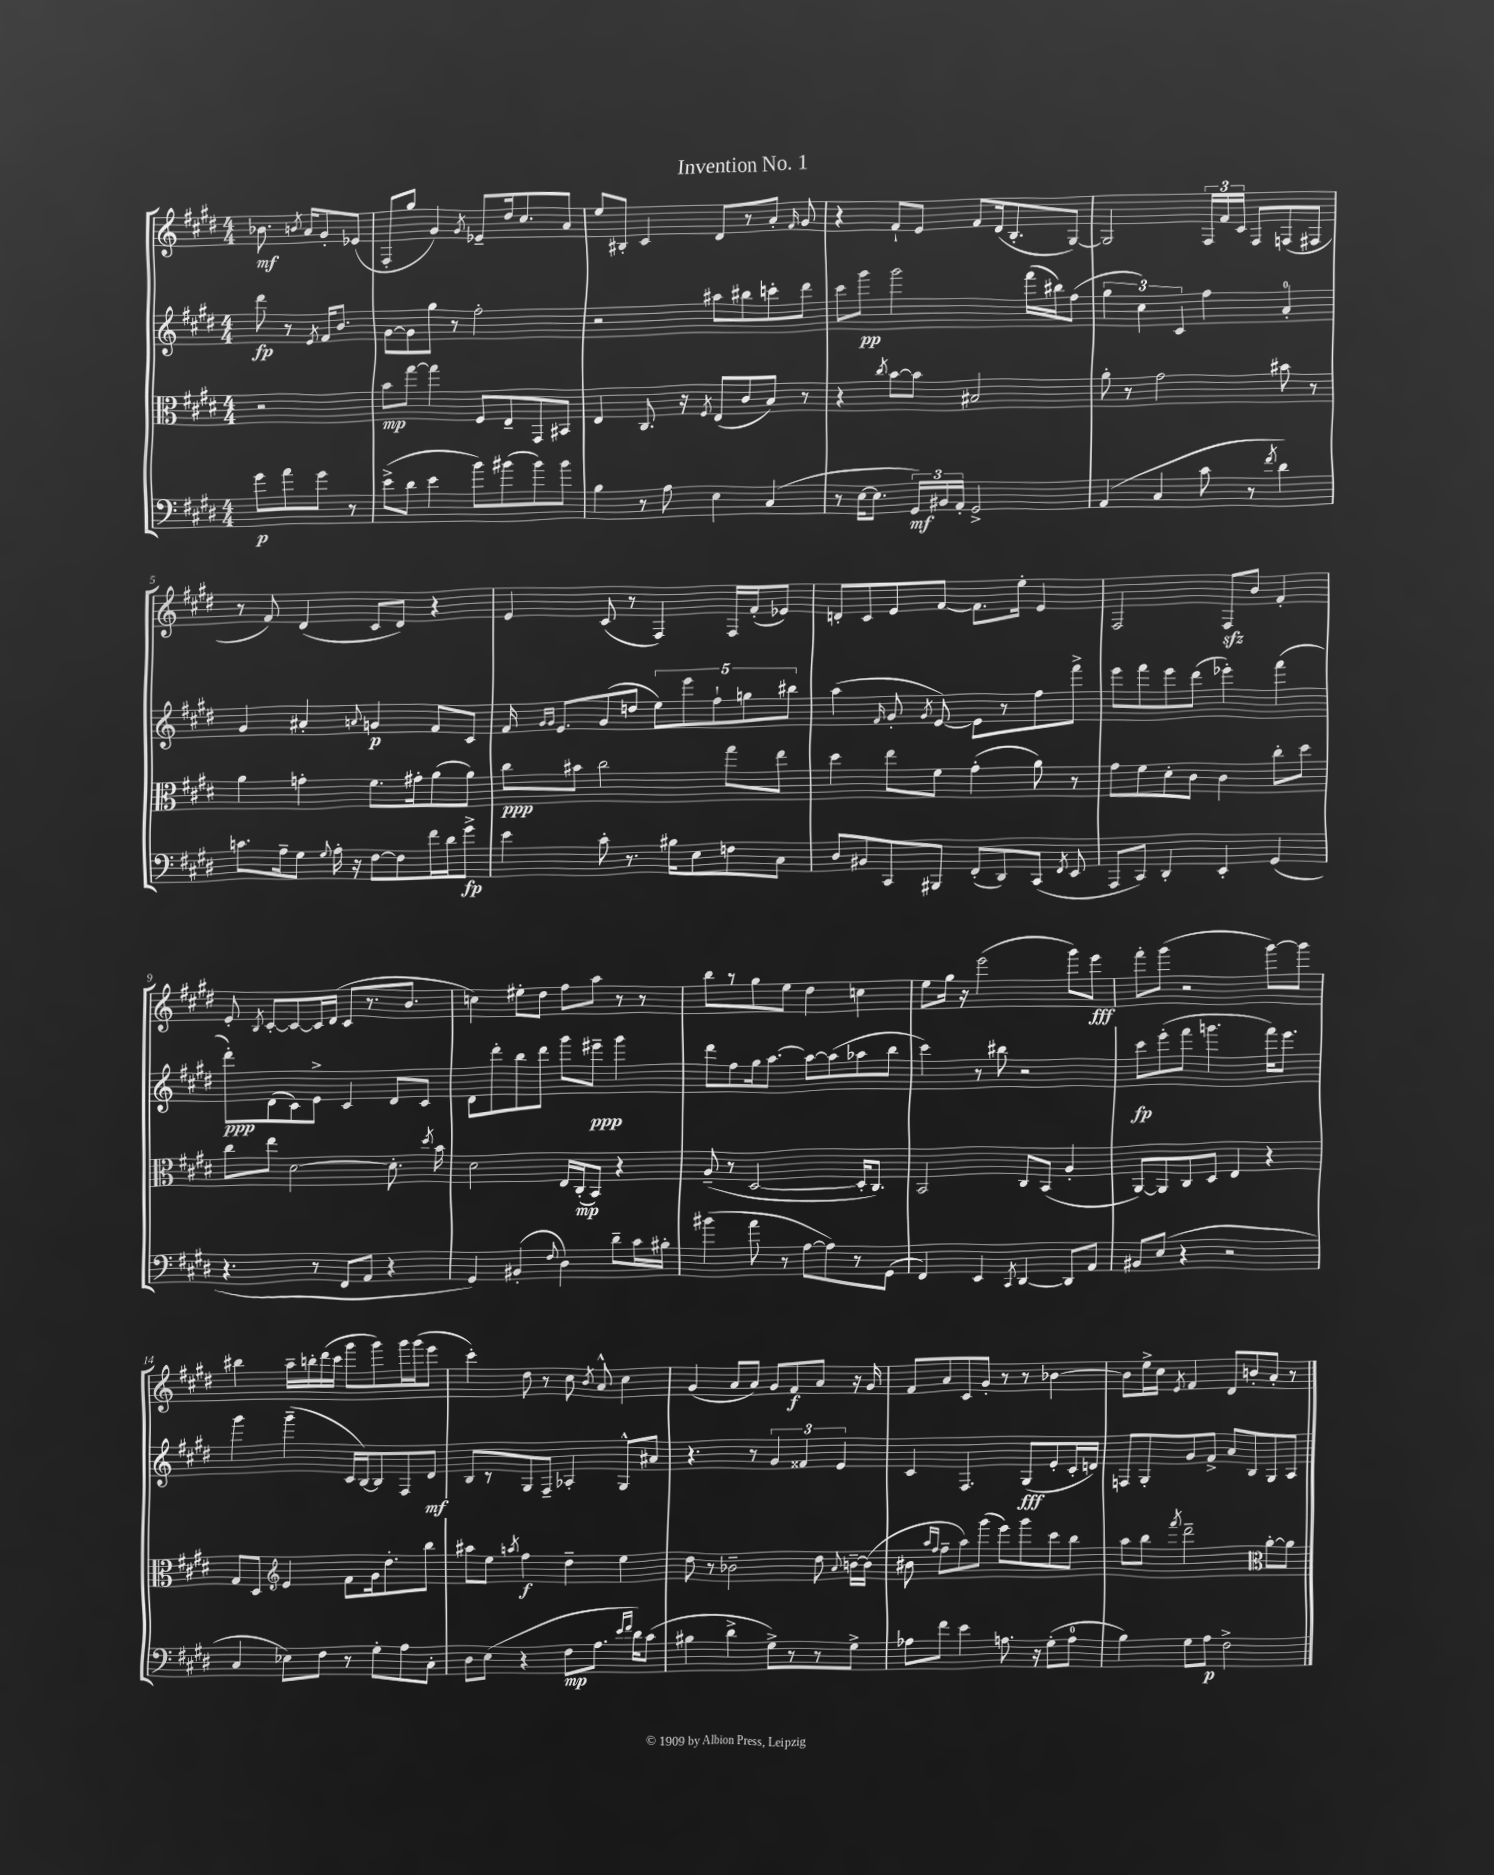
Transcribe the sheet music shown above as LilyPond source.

\header { title = "Invention No. 1" }
<<
\new StaffGroup <<
\new Staff = "s0" {
    \clef treble \key e \major \numericTimeSignature \time 4/4 \partial 2
    \autoBeamOff bes'8.\mf \acciaccatura { b'8 } a'16[ gis'8-. ees'8]( |
    fis8[-. gis''8] gis'4) \acciaccatura { gis'8 } ees'8[-- dis''16 cis''8. a'8] |
    e''8[ bis8]-. cis'4 dis'8[ r8 a'8]-. \grace { fis'16 } gis'8 |
    r4 fis'8[-! e'8] fis'8[ dis'16( b8.-. gis8]~) |
    gis2 \tuplet 3/2 { fis16[ fis'16 cis'16] } fis8[ f8( fis8] |
    r8 fis'8) dis'4( cis'8[ dis'8]) r4 |
    e'4 cis'8( r8 fis4) fis16[ fis'16-.( ees'8]) |
    d'8[-. cis'8 e'8 fis'8]~ fis'8.[ e''16]-. e'4 |
    fis2 fis8[\sfz b'8] fis'4-. |
    e'8-. \acciaccatura { b8 } cis'8[~-. cis'8~ cis'16 dis'16]( cis'8[ r8. b'8.] |
    c''4) eis''8[-. dis''8] fis''8[ a''8] r8 r8 |
    b''8[ r8 gis''8 e''8] dis''4 c''4 |
    e''8[ gis''16] r16 e'''2( gis'''8[) e'''8]\fff |
    fis'''8[-. gis'''8]( r2 gis'''8[~) gis'''8] |
    bis''4 a''16[-- b''16-. dis'''16( cis'''16] gis'''8[ gis'''8) gis'''16 gis'''16( e'''8] |
    cis'''4-.) dis''8 r8 cis''8 \acciaccatura { b'8 } a'8-^ cis''4 |
    gis'4( a'8[ a'8]) gis'8[ fis'8\f a'8] r16 gis'16 |
    fis'8[ a'8 cis'8 gis'8]-. r8 r8 bes'4~ |
    bes'8[ e''16-> cis''16] \acciaccatura { e'8 } fis'4 dis'8[ b'8-. a'8]-. r8 \bar "|." |
}
\new Staff = "s1" {
    \clef treble \key e \major \numericTimeSignature \time 4/4 \partial 2
    \autoBeamOff dis'''8\fp r8 \acciaccatura { e'8 } fis'16[ b'8.] |
    gis'8[~ gis'8 gis''8] r8 fis''2-. |
    r2 ais''8[ bis''8 c'''8-. dis'''8] |
    cis'''8[ gis'''8]\pp gis'''2 fis'''16[( bis''16) fis''8]( |
    \tuplet 3/2 { gis''4 cis''4) cis'4 } fis''4 a'4-0-. |
    gis'4 ais'4-. \appoggiatura { a'8 } g'4\p fis'8[ cis'8] |
    fis'16 \grace { gis'16[ gis'16] } e'8.[ gis'8( d''8] \tuplet 5/4 { e''8[) e'''8 fis''8-! g''8 bis''8] } |
    a''4( \grace { fis'16 } gis'8-. \acciaccatura { gis'8 } e'8~) e'8[ r8 fis''8 fis'''8]-> |
    e'''8[ fis'''8 e'''8 dis'''8]( ees'''4-.) fis'''4( |
    dis'''8[-.\ppp) dis'8( cis'8) e'8]-> cis'4 dis'8[ cis'8] |
    dis'8[ dis'''8-. b''8 dis'''8] gis'''8[ eis'''8]--\ppp gis'''4 |
    dis'''8[ fis''8 gis''16 a''8.]~ a''8[~ a''8( aes''8 b''8] |
    cis'''4) r8 bis''8 r2 |
    cis'''8[\fp e'''8-.( fis'''8] g'''4. fis'''16[) e'''8.] |
    gis'''4 gis'''4--( cis'16[ b16~) b8 fis8 dis'8]\mf |
    b8[ r8 gis8 fis8]-- aes4-. gis8[-^ ais'8] |
    r4. r8 \tuplet 3/2 { gis'4 fisis'4 e'4 } |
    cis'4 fis4. gis8[\fff( e'8-. cis'16-. d'16]) |
    f8[ gis8-. gis'8 fis'8]-> a'8[ b8 gis8 a8] \bar "|." |
}
\new Staff = "s2" {
    \clef alto \key e \major \numericTimeSignature \time 4/4 \partial 2
    \autoBeamOff r2 |
    b'8[\mp gis''8]~ gis''4 fis8[ e8-- gis,8 bis,8] |
    e4 cis8. r16 \acciaccatura { fis8 } e8[( cis'8 b8]) r8 |
    r4 \acciaccatura { cis''8 } b'8[~ b'8] bis2 |
    a'8-. r8 gis'2 bis'8 r8 |
    a'4 g'4-. fis'8.[ gis'16-. a'8( a'8]) |
    cis''8[\ppp bis'8] cis''2 gis''8[ e''8] |
    dis''4 e''8[ fis'8] gis'4-.( a'8) r8 |
    gis'8[ fis'8 dis'8-. cis'8] cis'4 cis''8[-. dis''8] |
    cis''8[ e''8] dis'2~ dis'8.-. \acciaccatura { dis''8 } b'16 |
    dis'2 e16[ cis16-.\mp( b,8]) r4 |
    a8--( r8 dis2~ dis16[-. cis8.]) |
    b,2 cis8[ b,8]( a4-. |
    a,8[~) a,8 cis8 dis8] e4 r4 |
    gis8[ dis8] \clef treble e'4 fis'8[ gis'16 dis''8.-. b''8] |
    ais''8[ e''8] \acciaccatura { a''8 } fis''4\f dis''4-- e''4 |
    dis''8 r8 bes'2-- dis''8 \appoggiatura { a'8 } b'16[~-- b'16]( |
    bis'8 \grace { a''16[ fis''16] } fis''8[-- a''8) gis'''8]( e'''8[) gis'''8 cis'''8 b''8] |
    a''8[ b''8] \acciaccatura { fis'''8 } dis'''2-- \clef alto a'8[~-. a'8] \bar "|." |
}
\new Staff = "s3" {
    \clef bass \key e \major \numericTimeSignature \time 4/4 \partial 2
    \autoBeamOff gis'8[\p a'8 gis'8] r8 |
    e'8[->( dis'8] e'4 b'8[) bis'8( bis'8) bis'8] |
    b4 r8 a8 e4 cis4( |
    r8 e16[~ e8.] \tuplet 3/2 { gis,16[\mf) bis,16 a,16]-. } gis,2-> |
    a,4( cis4 cis'8 r8 \acciaccatura { fis'8 } dis'4) |
    c'8.[ a16-- gis8] \appoggiatura { gis8 } a16-. r16 fis8[~ fis8 fis'16 dis'16 gis'8]->\fp |
    e'4 cis'8-. r8. bis16[ e8 f8 cis8] |
    dis8[ bis,8 cis,8 bis,,8] fis,8[-.( dis,8) cis,8]( \acciaccatura { fis,8 } e,8 |
    a,,8[ cis,8]) dis,4-. e,4-. gis,4( |
    r4. r8 fis,8[ a,8] r4 |
    gis,4) bis,4-.( \appoggiatura { fis8 } dis4) dis'8[-- cis'16 bis16]-. |
    bis'4( a'8 r8 a8[~ a8) r8 gis,8]( |
    fis,4) e,4 \acciaccatura { cis,8 } dis,4~ dis,8[ a,8] |
    bis,8[ e8]( r4 r2 |
    cis4 ees8[) fis8] r8 gis8[-. a8 cis8]-. |
    dis8[ e8]( r4 fis8[\mp a8.] \grace { e'16[ fis'16] } dis'16[) cis'8]( |
    bis4 dis'4-> gis8[->) r8 r8 gis8]-> |
    aes8[ fis'8] e'4 a8. r16 gis8[-.( a8]-0 |
    b4) gis8[ a8]\p fis2-> \bar "|." |
}
>>
>>
